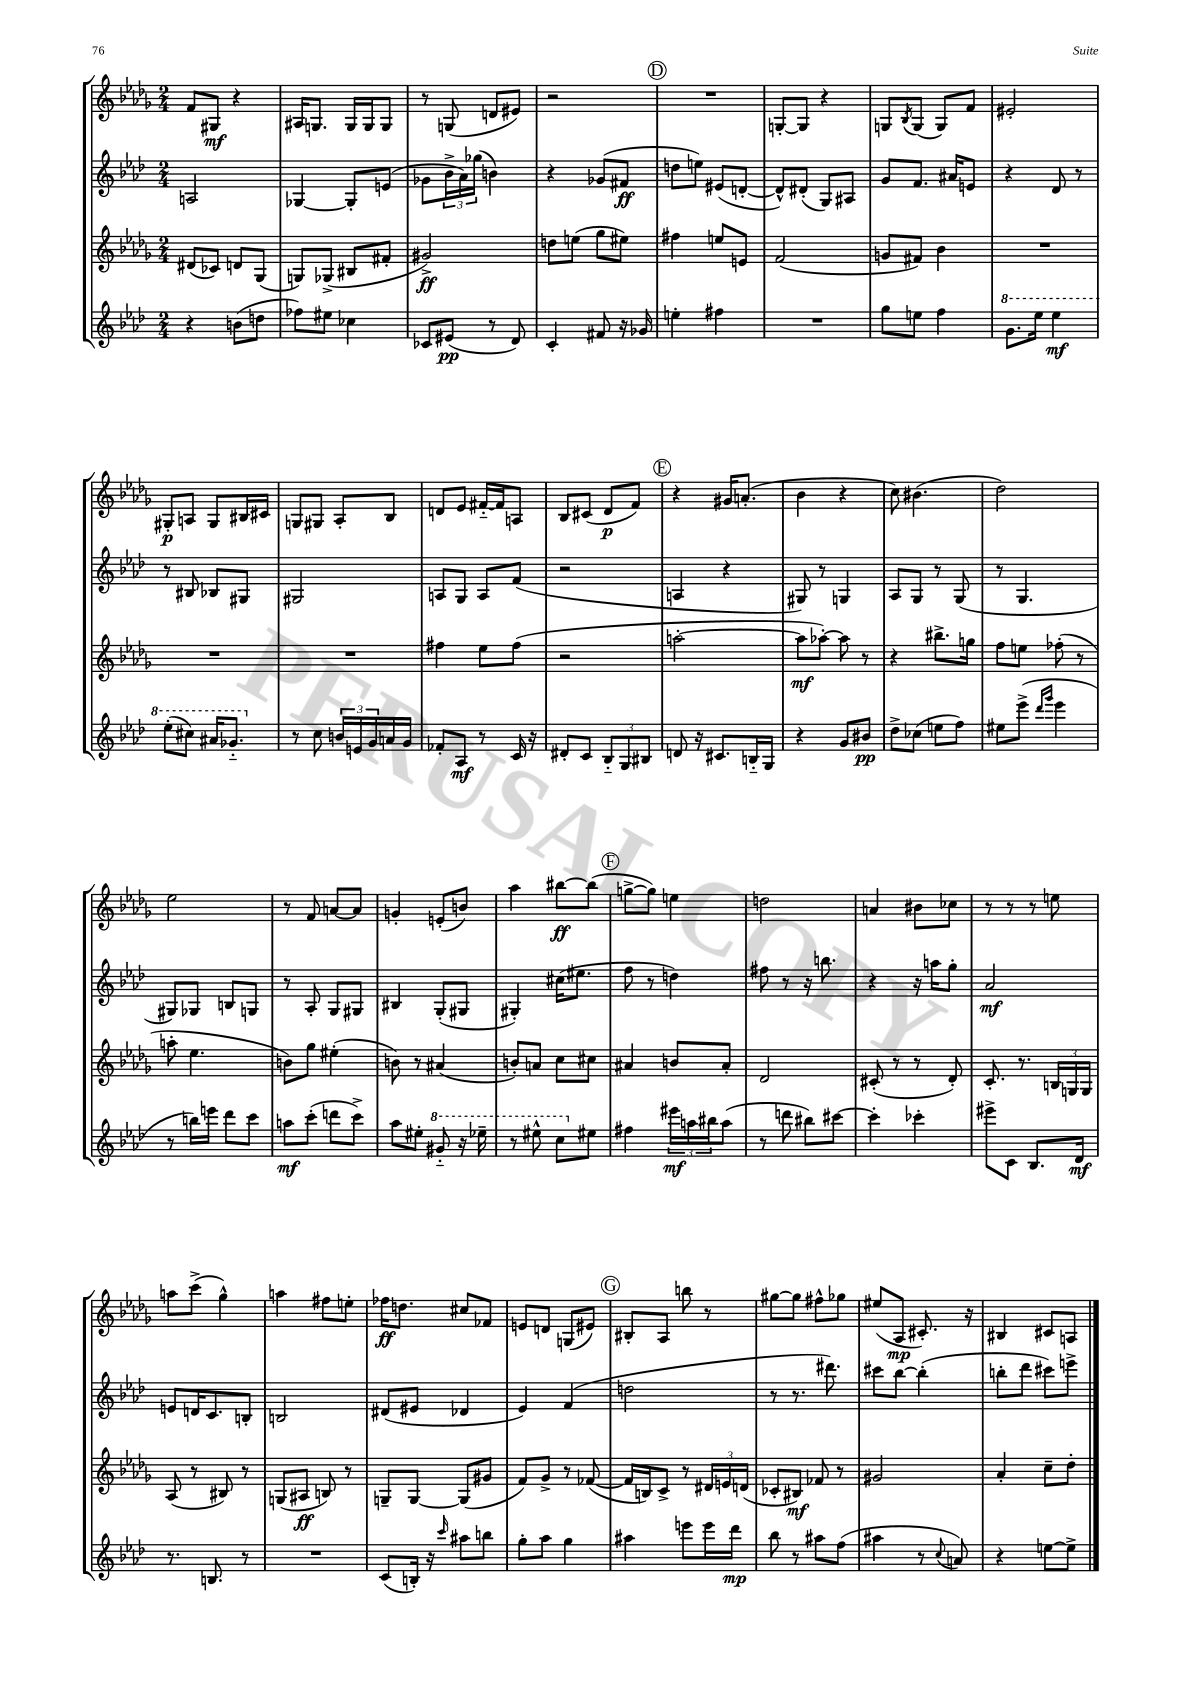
<<
\new StaffGroup <<
\new Staff = "s0" {
    \clef treble \key des \major \numericTimeSignature \time 2/4
    f'8 gis8\mf r4 |
    ais16 g8. g16 g16 g8 |
    r8 g8( d'8 eis'8) |
    r2 |
    \mark \markup { \circle "D" } R2 |
    g8~-. g8 r4 |
    g8 \acciaccatura { bes8 } g8( g8) f'8 |
    eis'2-. |
    gis8-.\p a8 gis8 bis16 cis'16 |
    g8 gis8 aes8-. bes8 |
    d'8 ees'8 fis'16~-_ fis'16 a8 |
    bes8 cis'8( des'8\p f'8) |
    \mark \markup { \circle "E" } r4 gis'16 a'8.-.( |
    bes'4 r4 |
    c''8) bis'4.( |
    des''2) |
    ees''2 |
    r8 f'8 a'8~ a'8 |
    g'4-. e'8-.( b'8) |
    aes''4 bis''8~\ff bis''8( |
    \mark \markup { \circle "F" } g''8~-> g''8) e''4 |
    d''2 |
    a'4 bis'8 ces''8 |
    r8 r8 r8 e''8 |
    a''8 c'''8->( ges''4-^) |
    a''4 fis''8 e''8-. |
    fes''16\ff d''8. cis''8 fes'8 |
    e'8 d'8 g8( eis'8) |
    \mark \markup { \circle "G" } bis8-. aes8 b''8 r8 |
    gis''8~ gis''8 fis''8-^ ges''8 |
    eis''8( aes8\mp cis'8.-.) r16 |
    bis4 cis'8 a8 \bar "|." |
}
\new Staff = "s1" {
    \clef treble \key aes \major \numericTimeSignature \time 2/4
    a2 |
    ges4~ ges8-. e'8( |
    ges'8 \tuplet 3/2 { bes'16-> aes'16) ges''16( } b'4) |
    r4 ges'8( fis'8\ff |
    \mark \markup { \circle "D" } d''8 e''8) eis'8( d'8~-. |
    d'8-^) dis'8-.( g8) ais8 |
    g'8 f'8. ais'16 e'8 |
    r4 des'8 r8 |
    r8 bis8 bes8 gis8 |
    gis2 |
    a8 g8 a8 f'8( |
    r2 |
    \mark \markup { \circle "E" } a4 r4 |
    gis8) r8 g4 |
    aes8 g8 r8 g8( |
    r8 g4. |
    gis8) ges8 b8 g8 |
    r8 aes8-. g8 gis8 |
    bis4 g8-.( gis8 |
    gis4-.) cis''16( eis''8. |
    \mark \markup { \circle "F" } f''8 r8 d''4) |
    fis''8 r8 r16 b''8. |
    r4 r16 a''16 g''8-. |
    aes'2\mf |
    e'8 d'16 c'8. b8-. |
    b2 |
    dis'8( eis'8 des'4 |
    ees'4) f'4( |
    \mark \markup { \circle "G" } d''2 |
    r8 r8. dis'''8.) |
    cis'''8 bes''8~ bes''4-.( |
    b''8-. des'''8 cis'''8) e'''8-> \bar "|." |
}
\new Staff = "s2" {
    \clef treble \key des \major \numericTimeSignature \time 2/4
    dis'8( ces'8) d'8 ges8( |
    g8) ges8->( bis8 fis'8-. |
    gis'2->\ff) |
    d''8 e''8( ges''8 eis''8) |
    \mark \markup { \circle "D" } fis''4 e''8 e'8 |
    f'2( |
    g'8 fis'8) bes'4 |
    R2 |
    R2 |
    R2 |
    fis''4 ees''8 fis''8( |
    r2 |
    \mark \markup { \circle "E" } a''2~-. |
    a''8\mf aes''8~-.) aes''8 r8 |
    r4 bis''8.-> g''16 |
    f''8 e''8 fes''8-.( r8 |
    a''8-. ees''4. |
    b'8) ges''8 eis''4-.( |
    b'8) r8 ais'4( |
    b'8-.) a'8 c''8 cis''8 |
    \mark \markup { \circle "F" } ais'4 b'8 ais'8-. |
    des'2 |
    cis'8-.( r8 r8 des'8-.) |
    c'8.-. r8. \tuplet 3/2 { b16 g16 g16 } |
    aes8( r8 bis8) r8 |
    g8( ais8\ff b8) r8 |
    g8-- g8~ g8( gis'8 |
    f'8) ges'8-> r8 fes'8~( |
    \mark \markup { \circle "G" } fes'16 b16) c'8-> r8 \tuplet 3/2 { dis'16 e'16 d'16( } |
    ces'8-. bis8\mf) fes'8 r8 |
    gis'2 |
    aes'4-. c''8-- des''8-. \bar "|." |
}
\new Staff = "s3" {
    \clef treble \key aes \major \numericTimeSignature \time 2/4
    r4 b'8( d''8 |
    fes''8) eis''8 ces''4 |
    ces'8 eis'8\pp( r8 des'8) |
    c'4-. fis'8 r16 ges'16 |
    \mark \markup { \circle "D" } e''4-. fis''4 |
    R2 |
    g''8 e''8 f''4 |
    \ottava #1 g''8. ees'''16 ees'''4\mf |
    ees'''8-.( cis'''8) ais''16 ges''8.-_ \ottava #0 |
    r8 c''8 \tuplet 3/2 { b'16 e'16 g'16 } a'16 g'16 |
    fes'8-. aes8\mf r8 c'16 r16 |
    dis'8-. c'8 \tuplet 3/2 { bes8-_ g8 bis8 } |
    \mark \markup { \circle "E" } d'8 r16 cis'8. b16-_ g16 |
    r4 g'8 bis'8\pp |
    des''8-> ces''8( e''8 f''8) |
    eis''8 ees'''8->( \grace { des'''16 g'''16 } ees'''4 |
    r8 b''16) e'''16 des'''8 c'''8 |
    a''8\mf c'''8-.( d'''8 c'''8->) |
    aes''8 eis''8-. \ottava #1 gis''8-_ r16 ees'''!16-- |
    r8 eis'''8-^ c'''8 \ottava #0 eis''8 |
    \mark \markup { \circle "F" } fis''4 \tuplet 3/2 { eis'''16\mf a''16 bis''16 } a''8( |
    r8 d'''8 bis''8) cis'''8~ |
    cis'''4-. ces'''4-. |
    eis'''8-> c'8 bes8. des'16\mf |
    r8. b8. r8 |
    R2 |
    c'8( b16-.) r16 \grace { c'''16 } ais''8 b''8 |
    g''8-. aes''8 g''4 |
    \mark \markup { \circle "G" } ais''4 e'''8 e'''16 des'''16\mp |
    bes''8 r8 ais''8 f''8( |
    ais''4 r8 \appoggiatura { c''8 } a'8) |
    r4 e''8~ e''8-> \bar "|." |
}
>>
>>
\layout { \context { \Score \remove "Bar_number_engraver" } }
